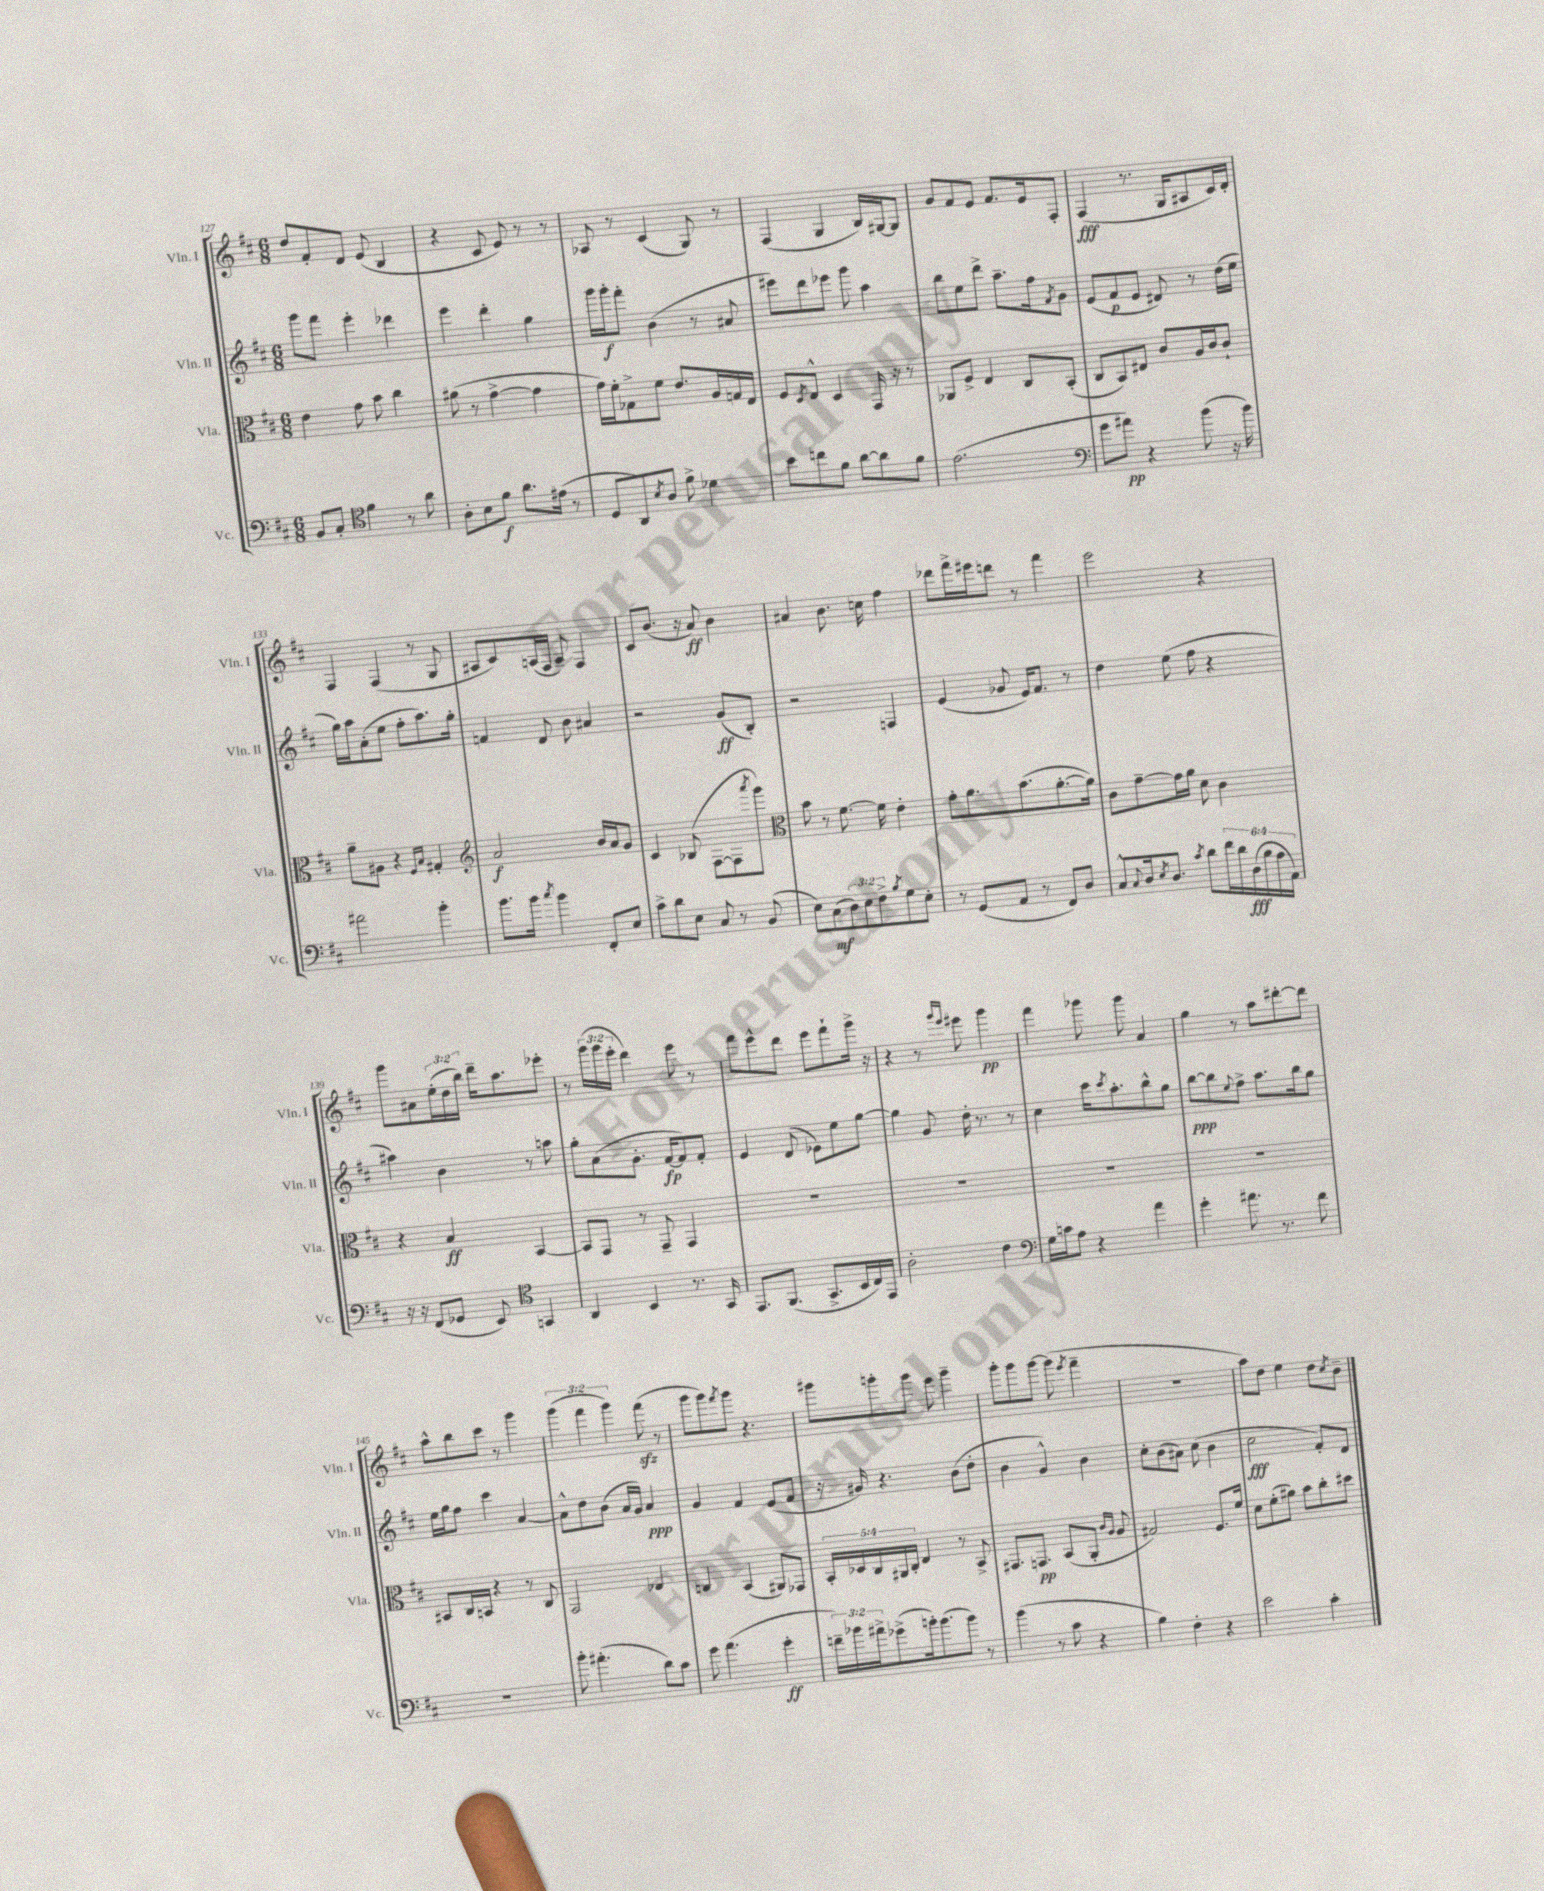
<<
\new StaffGroup <<
\new Staff = "s0" \with { instrumentName = "Vln. I" shortInstrumentName = "Vln. I" } {
    \clef treble \key d \major \numericTimeSignature \time 6/8 \override Staff.TupletNumber.text = #tuplet-number::calc-fraction-text
    d''8 fis'8-. d'8 e'8( b4 |
    r4 cis'8 e'8) r8 r8 |
    aes8 r8 cis'4( g8) r8 |
    fis4( g4 b16) gis16~ gis8 |
    g'8 fis'8 e'8 fis'8. e'16 fis8-. |
    fis4\fff( r8. g16 ais8 cis'16) d'16-. |
    fis4 fis4( r8 g8 |
    ais8 cis'8) a16( fis16 a8--) fis4 |
    cis'8 b'8.( r16 a'8\ff) b'4 |
    ais'4 b'8. c''16 fis''4 |
    des'''8 fis'''16-> eis'''16 d'''8 r8 fis'''4 |
    e'''2 r4 |
    g'''8 ais'8 \tuplet 3/2 { e''16-.( d''16 b''16) } d'''16-- a''8. ees'''8-. |
    r8 \tuplet 3/2 { g'''16( g'''16 e'''16-. } d'''4) e'''8 r8 |
    fis'''8 e'''8-^ d'''8 e'''8 fis'''8-! g'''16-> r16 |
    r4 r8 \grace { g'''16 e'''16 } eis'''8 g'''4\pp |
    fis'''4 ges'''8 ges'''8 a'4 |
    g''4 r8 a''8 dis'''8~-. dis'''8 |
    a''8-^ b''8 cis'''8 r8 g'''4 |
    \tuplet 3/2 { g'''4( fis'''4 g'''4) } fis'''8\sfz( r8 |
    g'''8 g'''8) \acciaccatura { fis'''8 } g'''8 r4. |
    gis'''8 g'''8-. g'''8 e'''8 g'''4-- |
    g'''8-. g'''8 g'''8~ g'''8( \acciaccatura { e'''8 } fis'''4-- |
    R2. |
    a''8) d''8 e''4 d''8 \acciaccatura { cis''8 } b'8-- \bar "|." |
}
\new Staff = "s1" \with { instrumentName = "Vln. II" shortInstrumentName = "Vln. II" } {
    \clef treble \key d \major \numericTimeSignature \time 6/8
    g'''8 fis'''8 e'''4-. des'''4 |
    e'''4 d'''4-. g''4 |
    g'''16 g'''16-.\f fis'''8-. b'4( r8 ais'8 |
    eis'''8) d'''8 ees'''8 g'''8 a''4 |
    b''8 e''8 d'''8-> a''8.-- fis''16 \acciaccatura { fis'8 } g'8 |
    e'8( fis'8\p e'8 dis'8) r8 d''16( e''16 |
    g''16) a''16 a'8-.( e''8 fis''8-. a''8.) g''16-. |
    f'4 d'8 b'8 ais'4 |
    r2 g'8\ff( b8-.) |
    r2 f4 |
    e'4( ges'8 e'16) fis'8. r8 |
    d''4 e''8( fis''8 r4 |
    ais''4) b'4 r8 a''8 |
    g''8-. a'8( g'8.-. fis'16~\fp fis'8) fis'8-. |
    e'4 d'8( ees'8) e''8 g''8~ |
    g''4 g'8 d''16-. r8. r8 |
    cis''4 cis'''16 \acciaccatura { cis'''8 } a''8.-. b''8-^ g''8 |
    b''8~\ppp b''8 \appoggiatura { e''8 } fis''8-> a''8. b''16 g''8 |
    e''16 g''16 fis''8 cis'''4 a'4~ |
    a'8-^ d''8 b'8( a'16 g'16) a'4\ppp |
    g'4 fis'4 e'8( fis'8 |
    r16 gis'16) r4. b'8( d''8-. |
    b'4 g'4-^) b'4 |
    cis''8-. b'8( ais'8) cis''8( b'4 |
    cis''2\fff fis'8-.) d'8 \bar "|." |
}
\new Staff = "s2" \with { instrumentName = "Vla." shortInstrumentName = "Vla." } {
    \clef alto \key d \major \numericTimeSignature \time 6/8 \override Staff.TupletNumber.text = #tuplet-number::calc-fraction-text
    e'4 g'8 b'8 cis''4 |
    ais'8( r8 g'4~-> g'4 |
    g'16) fis'16-. ges8-> fis'8 e'8. a16 g16 e16 |
    fis8 \acciaccatura { d8 } e8-^ d4 g,16 r16 r8 |
    aes,8 fis8-> e4 cis8 b,8-.( |
    cis8 b,8) eis8 cis'8 a16 cis'16 cis'8-! |
    a'8-- ais8 r4 \grace { fis16 b16 } gis4-. |
    \clef treble a'2\f b'16 a'16 g'8 |
    cis'4 bes8( fis8~ fis8 \acciaccatura { a'''8 } g'''8) |
    \clef alto b'8 r8 fis'8.~ fis'16 e'4-. |
    g'8-. a'8. b'8.( a'8.~-. a'16) |
    cis'8 g'8~-- g'16 a'16 d'8 cis'4 |
    r4 b4\ff b,4~ |
    b,8 g,8 r8 g,8-- g,4 |
    R2. |
    R2. |
    R2. |
    R2. |
    bis,8 cis16 b,16 r4 r8 cis8 |
    g,2 ees4 |
    c4 b,4( ais,8) ges,8 |
    \tuplet 5/4 { b,16-. des16 cis16 ais,16 cis16-. } e4 r8 b,8-> |
    gis,8. g,8.\pp b,8( a,8-. \grace { cis'16 a16 } a8 |
    gis2) fis8. fis'16 |
    d'8 fis'8-.( ais'8) b'8 cis''8-. dis''8 \bar "|." |
}
\new Staff = "s3" \with { instrumentName = "Vc." shortInstrumentName = "Vc." } {
    \clef bass \key d \major \numericTimeSignature \time 6/8 \override Staff.TupletNumber.text = #tuplet-number::calc-fraction-text
    b,8 cis8-. \clef tenor fis'4 r8 a'8 |
    a8-. b8 fis'8\f a'8. eis'16( r8 |
    d8 a,8) \acciaccatura { b8 } a8 fis'8-> des'4 |
    b'8 c''8 fis'8 a'8~ a'8 fis'8 |
    e'2.( |
    \clef bass g'8 ais'8\pp) r4 b'8( r16 b'16) |
    ais'2 b'4-. |
    b'8. b'16 \acciaccatura { cis''8 } b'4 fis,8-. e8 |
    cis'8-> d'8 e8 cis8 r8 b,8( |
    e8) cis8\mf( \tuplet 3/2 { d8) e8 fis8-> } \acciaccatura { b8 } g8 e8-. |
    r8 g,8( a,8 r8 fis,8) d8 |
    cis8-^ \appoggiatura { cis8 } d16 \acciaccatura { e8 } d8. \acciaccatura { cis'8 } d'8 \tuplet 6/4 { fis'16 d'16 d16\fff( b16 a16 a,16) } |
    r16 r16 fis,8( ges,8 e,8) \clef tenor g,4 |
    a,4 b,4 r8. g,16 |
    e,8. fis,8.( g,8.-> b,16 cis16) e,16 |
    a2-. cis'4 |
    \clef bass g16 c'16 a8 r4 a'4 |
    g'4-. ais'8. r8. fis'8 |
    R2. |
    b'8-. ais'4.-.( d'8) cis'8 |
    g'8 a'4.( g'4-.\ff |
    \tuplet 3/2 { f'16--) bes'16 ais'16-> } ges'8->( b'16-.) b'8.( b'8) r8 |
    b'4( r8 cis'8 r4 |
    b4) fis4-. r4 |
    e'2 cis'4-. \bar "|." |
}
>>
>>
\layout { \context { \Score currentBarNumber = #127 } }
